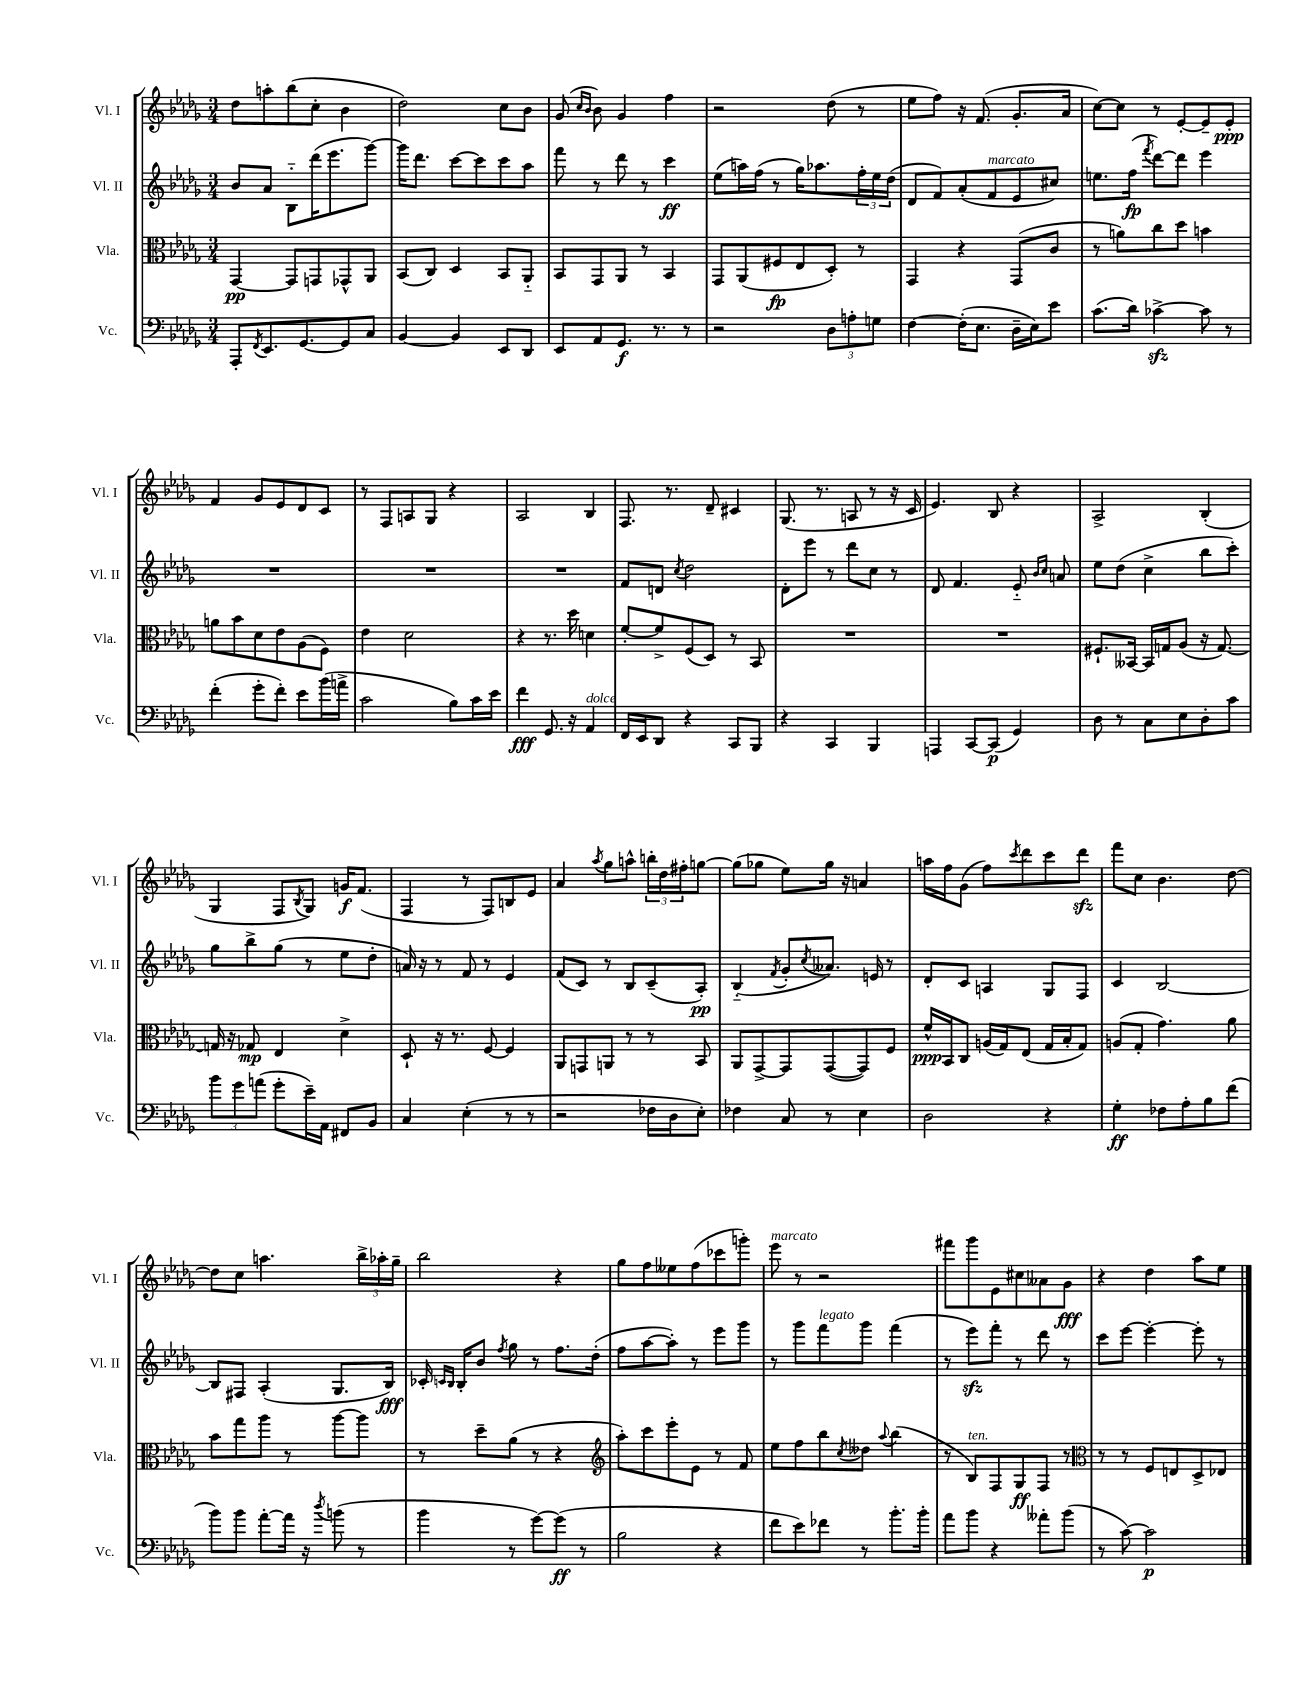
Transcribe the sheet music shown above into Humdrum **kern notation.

**kern	**dynam	**kern	**dynam	**kern	**dynam	**kern	**dynam
*part4	*part4	*part3	*part3	*part2	*part2	*part1	*part1
*staff4	*staff4	*staff3	*staff3	*staff2	*staff2	*staff1	*staff1
*I"Vc.	*	*I"Vla.	*	*I"Vl. II	*	*I"Vl. I	*
*I'Vc.	*	*I'Vla.	*	*I'Vl. II	*	*I'Vl. I	*
*clefF4	*	*clefC3	*	*clefG2	*	*clefG2	*
*k[b-e-a-d-g-]	*	*k[b-e-a-d-g-]	*	*k[b-e-a-d-g-]	*	*k[b-e-a-d-g-]	*
*M3/4	*	*M3/4	*	*M3/4	*	*M3/4	*
=80	=80	=80	=80	=80	=80	=80	=80
8AAA-'/L	.	[4GG-/	pp	8b-/L	.	8dd-\L	.
8qFF/	.	.	.	.	.	.	.
8.EE-/	.	.	.	8a-/J	.	8aan'\	.
.	.	8GG-/L]	.	8B-\L	.	(8bb-\	.
[8.GG-/	.	.	.	.	.	.	.
.	.	8GGn/	.	(16ddd-\K	.	8cc'\J	.
.	.	.	.	8.eee-\	.	.	.
8GG-/]	.	8GG-X^^/	.	.	.	4b-\	.
8C/J	.	8AA-/J	.	[8ggg-\J)	.	.	.
=81	=81	=81	=81	=81	=81	=81	=81
[4BB-/	.	(8BB-/L	.	16ggg-\KL]	.	2dd-\)	.
.	.	.	.	8.ddd-\J	.	.	.
.	.	8C/J)	.	.	.	.	.
4BB-/]	.	4D-/	.	[8ccc\L	.	.	.
.	.	.	.	8ccc\]	.	.	.
8EE-/L	.	8BB-/L	.	8ccc\	.	8cc\L	.
8DD-/J	.	8AA-/J	.	8aa-\J	.	8b-\J	.
=82	=82	=82	=82	=82	=82	=82	=82
8EE-/L	.	8BB-/L	.	8fff\	.	(8g-/	.
.	.	.	.	.	.	16qqcc/LL	.
.	.	.	.	.	.	16qqb-/JJ	.
8AA-/	.	8GG-/	.	8r	.	8b-\)	.
8.GG-/J	f	8AA-/J	.	8ddd-\	.	4g-/	.
.	.	8r	.	8r	.	.	.
8.r	.	.	.	.	.	.	.
.	.	4BB-/	.	4ccc\	ff	4ff\	.
8r	.	.	.	.	.	.	.
=83	=83	=83	=83	=83	=83	=83	=83
2r	.	8GG-/L	.	(8ee-\L	.	2r	.
.	.	(8AA-/	.	16aan\L)	.	.	.
.	.	.	.	(16ff\JJ	.	.	.
.	.	8F#X/	fp	8r	.	.	.
.	.	8E-/	.	16gg-\KL)	.	.	.
.	.	.	.	8.aa-X\	.	.	.
12D-\L	.	8D-'/J)	.	.	.	(8dd-\	.
12An'\	.	.	.	.	.	.	.
.	.	8r	.	24ff'\L	.	8r	.
12Gn\J	.	.	.	24ee-\	.	.	.
.	.	.	.	(24dd-\JJ	.	.	.
=84	=84	=84	=84	=84	=84	=84	=84
[4F\	.	4GG-/	.	8d-/L	.	8ee-\L	.
.	.	.	.	8f/)	.	8ff\J)	.
(16F'\KL]	.	4r	.	(8a-'/	.	16r	.
8.E-\J	.	.	.	.	.	(8.f/	.
!	!	!	!	!LO:TX:a:i:t=marcato	!	!	!
.	.	.	.	8f/	.	.	.
16D-~\LL	.	(8GG-/L	.	8e-/	.	8.g-'/L	.
16E-\J)	.	.	.	.	.	.	.
8e-\J	.	8c/J	.	8cc#X/J)	.	.	.
.	.	.	.	.	.	16a-/Jk	.
=85	=85	=85	=85	=85	=85	=85	=85
(8.c\L	.	8r	.	8.een\L	.	[8cc\L)	.
.	.	8an\L)	.	.	.	8cc\J]	.
16d-\Jk)	.	.	.	(16ff\Jk	fp	.	.
.	.	.	.	8qfff/	.	.	.
[4c-Xzz^\	.	8cc\	.	[8ddd-\L)	.	8r	.
.	.	8dd-\J	.	8ddd-\J]	.	[8e-'/L	.
8c-\]	.	4bn\	.	4eee-\	.	8e-~/]	.
8r	.	.	.	.	.	8e-'/J	ppp
!!LO:LB:g=z
=86	=86	=86	=86	=86	=86	=86	=86
(4f'\	.	8an\L	.	2.r	.	4f/	.
.	.	8b-\	.	.	.	.	.
8g-'\L	.	8d-\	.	.	.	8g-/L	.
8f'\J)	.	8e-\	.	.	.	8e-/	.
8e-\L	.	(8A-\	.	.	.	8d-/	.
(16b-\L	.	8F\J)	.	.	.	8c/J	.
16an^\JJ	.	.	.	.	.	.	.
=87	=87	=87	=87	=87	=87	=87	=87
2c\	.	4e-\	.	2.r	.	8r	.
.	.	.	.	.	.	8F/L	.
.	.	2d-\	.	.	.	8An/	.
.	.	.	.	.	.	8G-/J	.
8B-\L)	.	.	.	.	.	4r	.
16c\L	.	.	.	.	.	.	.
16e-\JJ	.	.	.	.	.	.	.
=88	=88	=88	=88	=88	=88	=88	=88
4f\	fff	4r	.	2.r	.	2A-/	.
8.GG-/	.	8.r	.	.	.	.	.
16r	.	16dd-\	.	.	.	.	.
!LO:TX:a:i:t=dolce	!	!	!	!	!	!	!
4AA-/	.	4dn\	.	.	.	4B-/	.
=89	=89	=89	=89	=89	=89	=89	=89
16FF/LL	.	[8f'/L	.	8f/L	.	8.F/	.
16EE-/J	.	.	.	.	.	.	.
8DD-/J	.	8f^/]	.	8dn/J	.	.	.
.	.	.	.	.	.	8.r	.
.	.	.	.	8qcc/	.	.	.
4r	.	(8F/	.	2dd-\	.	.	.
.	.	8D-/J)	.	.	.	8d-~/	.
8CC/L	.	8r	.	.	.	4c#X/	.
8BBB-/J	.	8BB-/	.	.	.	.	.
=90	=90	=90	=90	=90	=90	=90	=90
4r	.	2.r	.	8d-'\L	.	(8.G-/	.
.	.	.	.	8eee-\J	.	.	.
.	.	.	.	.	.	8.r	.
4CC/	.	.	.	8r	.	.	.
.	.	.	.	8ddd-\L	.	8An/	.
4BBB-/	.	.	.	8cc\J	.	8r	.
.	.	.	.	8r	.	16r	.
.	.	.	.	.	.	16c/	.
=91	=91	=91	=91	=91	=91	=91	=91
4AAAn/	.	2.r	.	8d-/	.	4.e-/)	.
.	.	.	.	4.f/	.	.	.
[8CC/L	.	.	.	.	.	.	.
(8CC/J]	p	.	.	.	.	8B-/	.
4GG-/)	.	.	.	8e-/	.	4r	.
.	.	.	.	16qqb-/LL	.	.	.
.	.	.	.	16qqcc/JJ	.	.	.
.	.	.	.	8an/	.	.	.
=92	=92	=92	=92	=92	=92	=92	=92
8D-\	.	8.F#X`/L	.	8ee-\L	.	2A-^/	.
8r	.	.	.	(8dd-\J	.	.	.
.	.	[16BB--X/Jk	.	.	.	.	.
8C\L	.	16BB--/LL]	.	4cc^\	.	.	.
.	.	16Gn/J	.	.	.	.	.
8E-\	.	(8A-/J	.	.	.	.	.
8D-'\	.	16r	.	8bb-\L	.	(4B-'/	.
.	.	[8.G/)	.	.	.	.	.
8c\J	.	.	.	8ccc'\J)	.	.	.
!!LO:LB:g=z
=93	=93	=93	=93	=93	=93	=93	=93
12b-\L	.	16Gn/]	.	8gg-\L	.	4G-/	.
.	.	16r	.	.	.	.	.
12g-\	.	.	.	.	.	.	.
.	.	8G-X/	mp	8bb-^\	.	.	.
(12an\J	.	.	.	.	.	.	.
8g-'\L	.	4E-/	.	(8gg-\J	.	8F/L	.
.	.	.	.	.	.	8qB-/	.
16e-~\L)	.	.	.	8r	.	8G-/J)	.
16AA-\JJ	.	.	.	.	.	.	.
8FF#X/L	.	4d-^\	.	8ee-\L	.	16gn/KL	f
.	.	.	.	.	.	(8.f/J	.
8BB-/J	.	.	.	8dd-'\J	.	.	.
=94	=94	=94	=94	=94	=94	=94	=94
4C/	.	8D-`/	.	16an/)	.	4F/	.
.	.	.	.	16r	.	.	.
.	.	16r	.	8r	.	.	.
.	.	8.r	.	.	.	.	.
(4E-'\	.	.	.	8f/	.	8r	.
.	.	[8F/	.	8r	.	8F/L)	.
8r	.	4F/]	.	4e-/	.	8Bn/	.
8r	.	.	.	.	.	8e-/J	.
=95	=95	=95	=95	=95	=95	=95	=95
2r	.	8AA-/L	.	(8f/L	.	4a-/	.
.	.	8GGn/	.	8c/J)	.	.	.
.	.	.	.	.	.	8qaa-/	.
.	.	8AAn/J	.	8r	.	8gg-\L	.
.	.	8r	.	8B-/L	.	8aan^^\J	.
16F-X\LL	.	8r	.	(8c~/	.	24bbn'\LL	.
.	.	.	.	.	.	24dd-\	.
16D-\J	.	.	.	.	.	.	.
.	.	.	.	.	.	24ff#X'\J	.
8E-'\J)	.	8BB-/	.	8A-'/J)	pp	[8ggn\J	.
=96	=96	=96	=96	=96	=96	=96	=96
4F-X\	.	8AA-/L	.	(4B-/	.	(8gg\L]	.
.	.	[8GG-^/	.	.	.	8gg-X\J	.
.	.	.	.	8qf/	.	.	.
8C/	.	8GG-/]	.	8g-'/L	.	8ee-\L)	.
.	.	.	.	8qcc/	.	.	.
8r	.	([8GG-/	.	8.a--X/J)	.	16gg-\Jk	.
.	.	.	.	.	.	16r	.
4E-\	.	8GG-/])	.	.	.	4an/	.
.	.	.	.	16en/	.	.	.
.	.	8F/J	.	8r	.	.	.
=97	=97	=97	=97	=97	=97	=97	=97
2D-\	.	16f^^/LL	ppp	8d-'/L	.	16aan\LL	.
.	.	16BB-/J	.	.	.	16ff\J	.
.	.	8C/J	.	8c/J	.	(8g-\J	.
.	.	(16An/LL	.	4An/	.	8ff\L)	.
.	.	16G-/J)	.	.	.	.	.
.	.	.	.	.	.	8qccc/	.
.	.	(8E-/J	.	.	.	8ddd-\	.
4r	.	16G-/LL	.	8G-/L	.	8ccc\	.
.	.	16B-'/J	.	.	.	.	.
.	.	8G-/J)	.	8F/J	.	8ddd-zz\J	.
=98	=98	=98	=98	=98	=98	=98	=98
4G-'\	ff	(8An/L	.	4c/	.	8fff\L	.
.	.	8G-'/J	.	.	.	8cc\J	.
8F-X\L	.	4.g-\)	.	[2B-/	.	4.b-\	.
8A-'\	.	.	.	.	.	.	.
8B-\	.	.	.	.	.	.	.
(8f\J	.	8a-\	.	.	.	[8dd-\	.
!!LO:LB:g=z
=99	=99	=99	=99	=99	=99	=99	=99
8b-\L)	.	8b-\L	.	8B-/L]	.	8dd-\L]	.
8b-\J	.	8gg-\	.	8F#X/J	.	8cc\J	.
[8a-'\L	.	8aa-\J	.	(4A-'/	.	4.aan\	.
16a-\Jk]	.	8r	.	.	.	.	.
16r	.	.	.	.	.	.	.
8qdd-/	.	.	.	.	.	.	.
(8bn\	.	[8aa-\L	.	8.G-/L	.	.	.
8r	.	8aa-\J]	.	.	.	24bb-^\LL	.
.	.	.	.	.	.	24aa-X'\	.
.	.	.	.	16B-/Jk)	fff	.	.
.	.	.	.	.	.	24gg-~\JJ	.
=100	=100	=100	=100	=100	=100	=100	=100
4b-\	.	8r	.	16c-X'/	.	2bb-\	.
.	.	.	.	16qqcn/LL	.	.	.
.	.	.	.	16qqB-/JJ	.	.	.
.	.	.	.	16B-'/KL	.	.	.
.	.	8dd-~\L	.	8b-/J	.	.	.
.	.	.	.	8qff/	.	.	.
8r	.	(8a-\J	.	8gg-\	.	.	.
[8g-\L)	.	8r	.	8r	.	.	.
(8g-\J]	ff	4r	.	8.ff\L	.	4r	.
8r	.	.	.	.	.	.	.
.	.	.	.	(16dd-'\Jk	.	.	.
=101	=101	=101	=101	=101	=101	=101	=101
*	*	*clefG2	*	*	*	*	*
2B-\	.	8aa-'\L)	.	8ff\L	.	8gg-\L	.
.	.	8ccc\	.	[8aa-\	.	8ff\	.
.	.	8eee-'\	.	8aa-'\J])	.	8ee--X\	.
.	.	8e-\J	.	8r	.	(8ff\	.
4r	.	8r	.	8eee-\L	.	8ccc-X\	.
.	.	8f/	.	8ggg-\J	.	8gggn'\J)	.
=102	=102	=102	=102	=102	=102	=102	=102
!	!	!	!	!	!	!LO:TX:a:i:t=marcato	!
8f\L	.	8ee-\L	.	8r	.	8eee-\	.
8e-\)	.	8ff\	.	8ggg-\L	.	8r	.
!	!	!	!	!LO:TX:a:i:t=legato	!	!	!
8f-X\J	.	8bb-\	.	8fff\	.	2r	.
.	.	8qcc/	.	.	.	.	.
8r	.	8dd--X\J	.	8ggg-\J	.	.	.
.	.	8qqaa-/	.	.	.	.	.
8.b-'\L	.	(4bb-\	.	(4fff\	.	.	.
16b-'\Jk	.	.	.	.	.	.	.
=103	=103	=103	=103	=103	=103	=103	=103
8a-\L	.	8r	.	8r	.	8fff#X\L	.
!	!	!LO:TX:a:i:t=ten.	!	!	!	!	!
8b-\J	.	8B-/L)	.	8eee-zz\L)	.	8ggg-\	.
4r	.	8F/	.	8fff'\J	.	8e-\	.
.	.	8G-/	ff	8r	.	8cc#X\	.
8a--X'\L	.	8F/J	.	8ddd-\	.	8a--X\	.
(8b-\J	.	8r	.	8r	.	8g-\J	fff
=104	=104	=104	=104	=104	=104	=104	=104
*	*	*clefC3	*	*	*	*	*
8r	.	8r	.	8ccc\L	.	4r	.
[8c\)	.	8r	.	[8eee-\J	.	.	.
2c\]	p	8F/L	.	4eee-'\_	.	4dd-\	.
.	.	8En/	.	.	.	.	.
.	.	8D-^/	.	8eee-'\]	.	8aa-\L	.
.	.	8E-X/J	.	8r	.	8ee-\J	.
==	==	==	==	==	==	==	==
*-	*-	*-	*-	*-	*-	*-	*-
